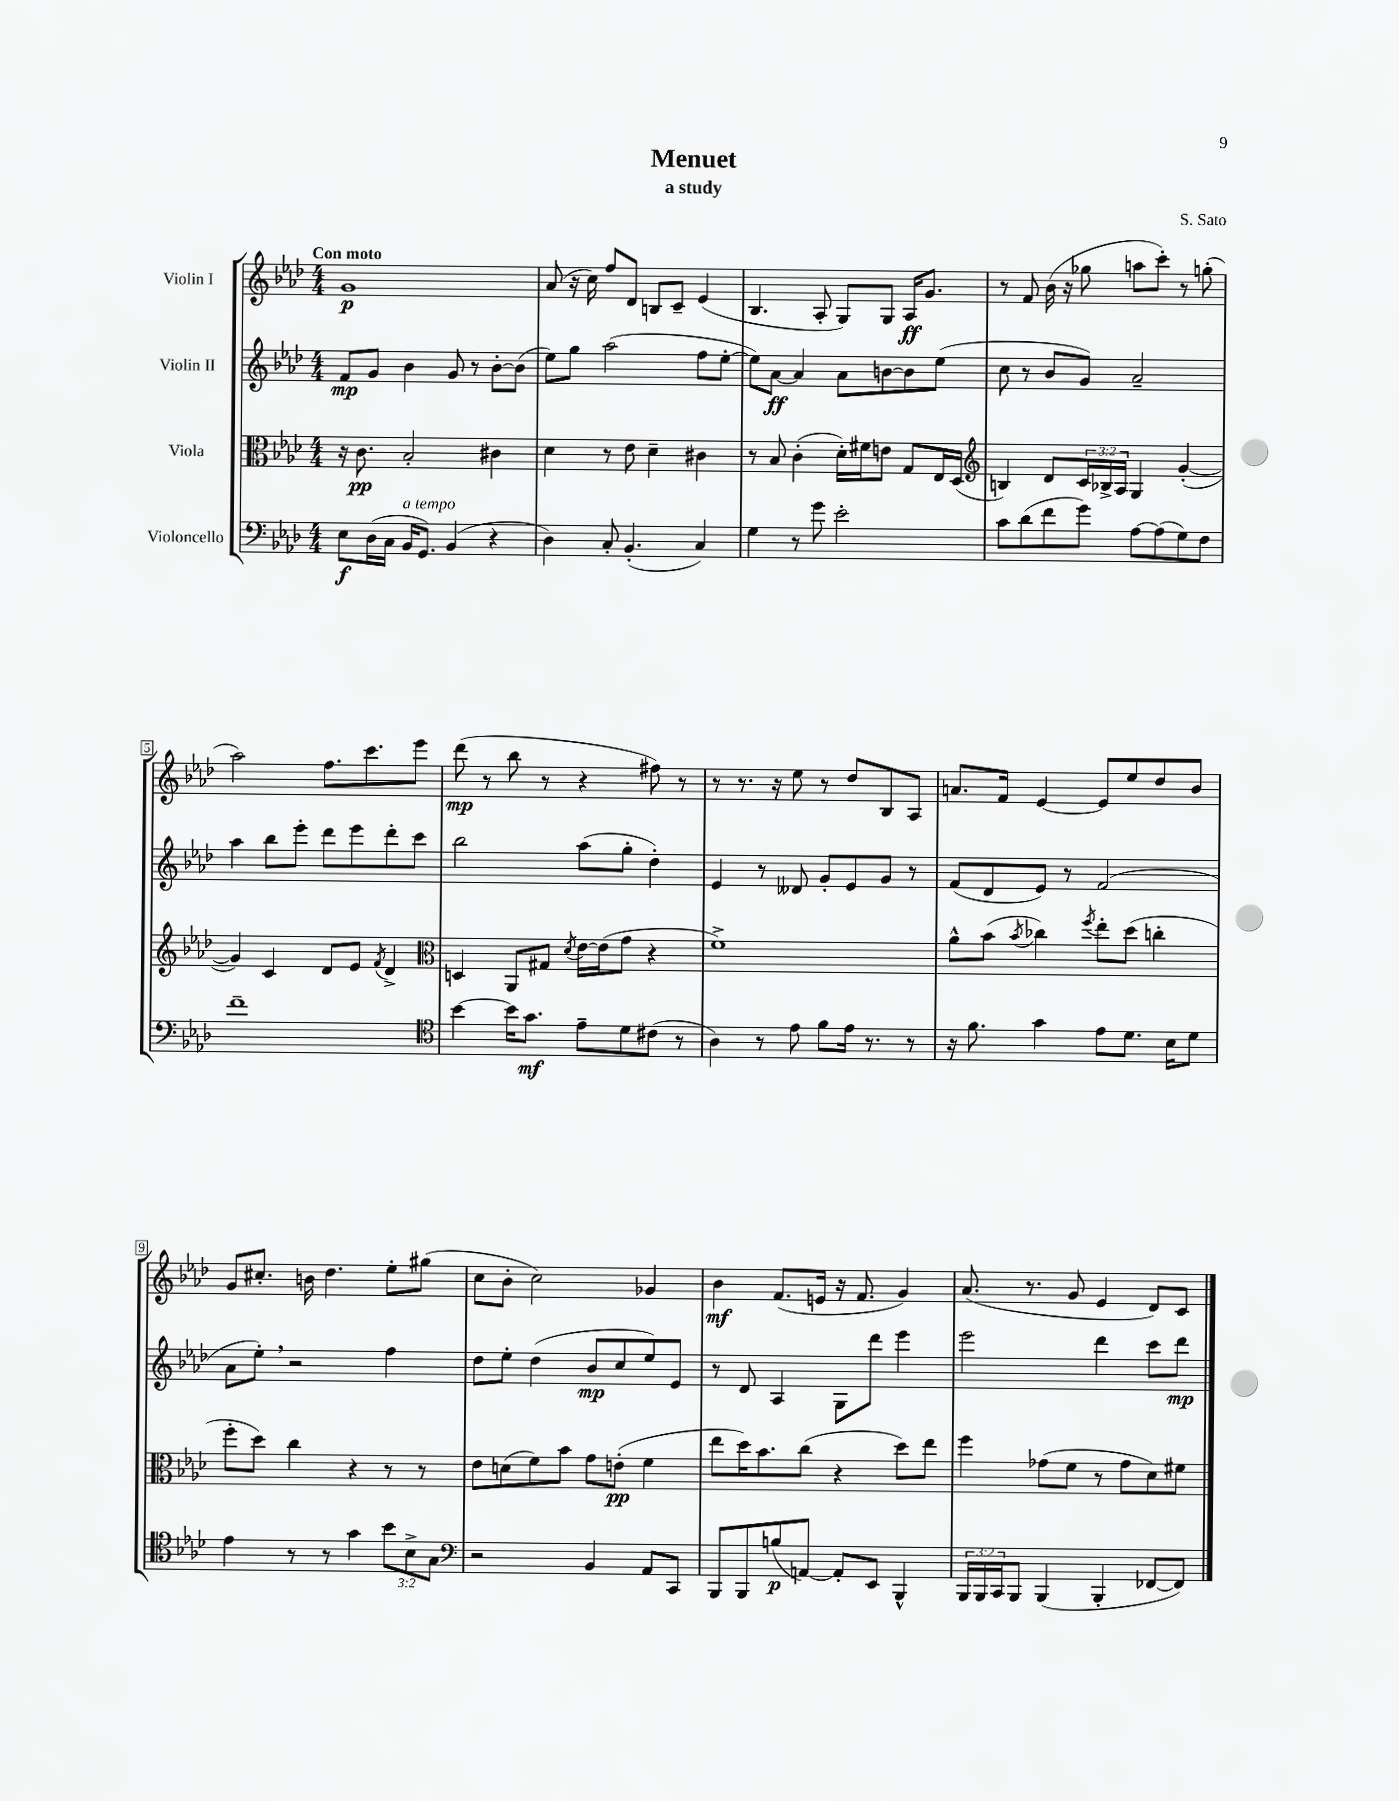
\header { title = "Menuet" composer = "S. Sato" subtitle = "a study" }
<<
\new StaffGroup <<
\new Staff = "s0" \with { instrumentName = "Violin I" } {
    \clef treble \key aes \major \numericTimeSignature \time 4/4 \tempo "Con moto"
    g'1\p |
    aes'8( r16 c''16) f''8 des'8 b8 c'8-- ees'4( |
    bes4. aes8-. g8) g8 aes16\ff g'8. |
    r8 f'8 bes'16( r16 ges''8 a''8 c'''8-.) r8 g''8-.( |
    aes''2) f''8. c'''8. ees'''8 |
    des'''8\mp( r8 bes''8 r8 r4 fis''8) r8 |
    r8 r8. r16 ees''8 r8 des''8 bes8 aes8 |
    a'8. f'16 ees'4~ ees'8 ees''8 des''8 bes'8 |
    g'8 cis''8.-. b'16 des''4. ees''8-. gis''8( |
    c''8 bes'8-. c''2) ges'4 |
    bes'4\mf f'8.( e'16 r16 f'8. g'4) |
    aes'8.( r8. g'8 ees'4 des'8) c'8 \bar "|." |
}
\new Staff = "s1" \with { instrumentName = "Violin II" } {
    \clef treble \key aes \major \numericTimeSignature \time 4/4
    f'8\mp g'8 bes'4 g'8 r8 bes'8~-. bes'8( |
    ees''8) g''8 aes''2( f''8 ees''8~-. |
    ees''8) aes'8~\ff aes'4 aes'8 b'8~ b'8 ees''8( |
    c''8 r8 bes'8 g'8) aes'2-- |
    aes''4 bes''8 ees'''8-. des'''8 ees'''8 des'''8-. c'''8 |
    bes''2 aes''8( g''8-. des''4-.) |
    ees'4 r8 deses'8 g'8-. ees'8 g'8 r8 |
    f'8( des'8 ees'8) r8 f'2( |
    aes'8 ees''8-.) \breathe r2 f''4 |
    des''8 ees''8-. des''4( bes'8\mp c''8 ees''8) ees'8 |
    r8 des'8 aes4 g8 des'''8 ees'''4 |
    ees'''2 des'''4 c'''8 des'''8\mp \bar "|." |
}
\new Staff = "s2" \with { instrumentName = "Viola" } {
    \clef alto \key aes \major \numericTimeSignature \time 4/4 \override Staff.TupletNumber.text = #tuplet-number::calc-fraction-text
    r16 c'8.\pp bes2-. cis'4 |
    des'4 r8 ees'8 des'4-- cis'4 |
    r8 bes8 c'4-.( des'16-.) fis'16 e'8 g8 ees16 des16( |
    \clef treble b4) des'8 \tuplet 3/2 { c'16 bes16-> aes16 } g4 g'4~-.( |
    g'4) c'4 des'8 ees'8 \acciaccatura { f'8 } des'4-> |
    \clef alto d4 aes,8 gis8 \acciaccatura { des'8 } ees'16~ ees'16( g'8 r4 |
    f'1->) |
    aes'8-^ bes'8( \acciaccatura { bes'8 } ces''4) \acciaccatura { f''8 } ees''8-. des''8( c''4-. |
    f''8-. des''8) c''4 r4 r8 r8 |
    ees'8 d'8( f'8) bes'8 g'8 e'8-.\pp( f'4 |
    ees''8 des''16) bes'8. c''8( r4 des''8) ees''8 |
    f''4 ges'8( f'8 r8 ges'8 des'8) fis'8 \bar "|." |
}
\new Staff = "s3" \with { instrumentName = "Violoncello" } {
    \clef bass \key aes \major \numericTimeSignature \time 4/4 \override Staff.TupletNumber.text = #tuplet-number::calc-fraction-text
    ees8\f des16( c16 bes,16^\markup { \italic "a tempo" } g,8.) bes,4( r4 |
    des4) c8-. bes,4.-.( c4) |
    g4 r8 g'8 ees'2-. |
    c'8 des'8( f'8 g'8) aes8~ aes8( g8) f8 |
    f'1-- |
    \clef tenor bes'4~ bes'16 g'8.\mf ees'8-- des'8 cis'8( r8 |
    aes4) r8 ees'8 f'8 ees'16 r8. r8 |
    r16 f'8. g'4 ees'8 des'8. bes16 des'8 |
    ees'4 r8 r8 g'4 \tuplet 3/2 { bes'8 bes8-> g8 } |
    \clef bass r2 bes,4 aes,8 c,8 |
    bes,,8 bes,,8 b8\p( a,8~) a,8-. ees,8 bes,,4-^ |
    \tuplet 3/2 { bes,,16 bes,,16 c,16 } bes,,8 bes,,4( bes,,4-. fes,8~ fes,8) \bar "|." |
}
>>
>>
\layout { \context { \Score \override BarNumber.stencil = #(make-stencil-boxer 0.1 0.3 ly:text-interface::print) } }
